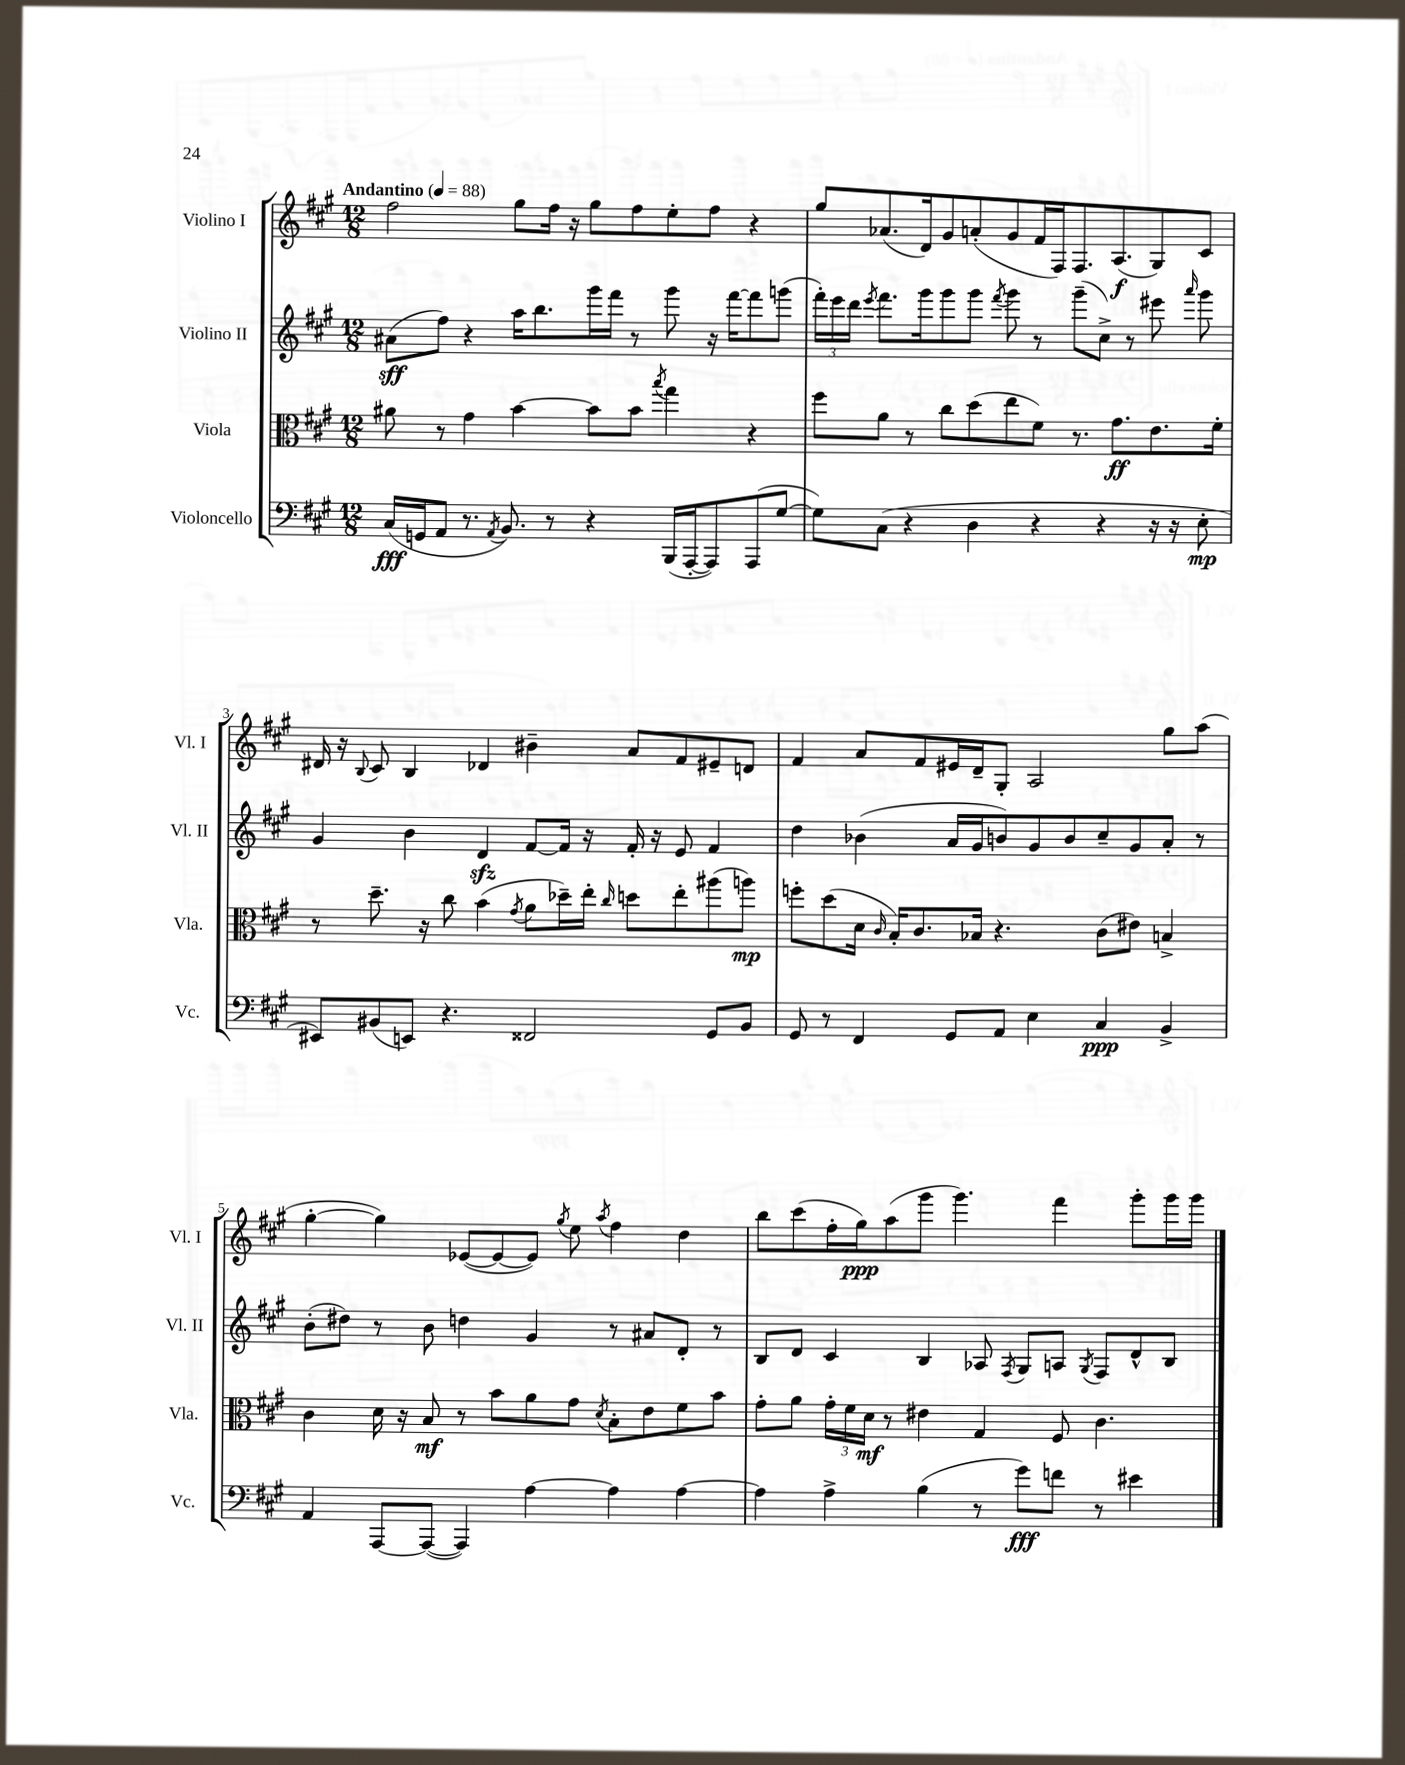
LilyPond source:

<<
\new StaffGroup <<
\new Staff = "s0" \with { instrumentName = "Violino I" shortInstrumentName = "Vl. I" } {
    \clef treble \key a \major \numericTimeSignature \time 12/8 \tempo "Andantino" 4 = 88
    \autoBeamOff fis''2 gis''8[ fis''16] r16 gis''8[ fis''8 e''8-. fis''8] r4 |
    gis''8[ aes'8.( d'16) gis'8 a'8-.( gis'8 fis'16 fis16) fis8. a8.\f( gis8) cis'8] |
    dis'16 r16 \appoggiatura { b8 } cis'8 b4 des'4 bis'4-- a'8[ fis'8 eis'8-- d'8] |
    fis'4 a'8[ fis'8 eis'16 d'16-- gis8]-. a2 gis''8[ a''8]( |
    gis''4~-. gis''4) ees'8[~( ees'8~ ees'8]) \acciaccatura { gis''8 } e''8 \acciaccatura { a''8 } fis''4 d''4 |
    b''8[ cis'''8( fis''16-. gis''16\ppp) a''8( gis'''8] gis'''4.) fis'''4 gis'''8[-. gis'''16 gis'''16] \bar "|." |
}
\new Staff = "s1" \with { instrumentName = "Violino II" shortInstrumentName = "Vl. II" } {
    \clef treble \key a \major \numericTimeSignature \time 12/8
    \autoBeamOff ais'8[\sff( fis''8]) r4 a''16[ b''8. gis'''16 fis'''16] r8 gis'''8 r16 fis'''16[~ fis'''8 g'''8]( |
    \tuplet 3/2 { fis'''16[-.) e'''16 d'''16] } \acciaccatura { e'''8 } fis'''8.[ gis'''16 gis'''8 gis'''8] \acciaccatura { fis'''8 } gis'''8 r8 gis'''8[--( cis''8]->) r8 eis'''8 \grace { a'''16 } gis'''8 |
    gis'4 b'4 d'4\sfz fis'8[~ fis'16] r16 fis'16-. r16 e'8 fis'4 |
    d''4 bes'4( a'16[ gis'16 b'8) gis'8 b'8 cis''8-- gis'8 a'8]-. r8 |
    b'8[-.( dis''8]) r8 b'8 d''4 gis'4 r8 ais'8[ d'8]-. r8 |
    b8[ d'8] cis'4 b4 aes8 \acciaccatura { fis8 } gis8[ a8] \acciaccatura { gis8 } fis8[ d'8-^ b8] \bar "|." |
}
\new Staff = "s2" \with { instrumentName = "Viola" shortInstrumentName = "Vla." } {
    \clef alto \key a \major \numericTimeSignature \time 12/8
    \autoBeamOff ais'8 r8 gis'4 b'4~ b'8[ b'8] \acciaccatura { b''8 } gis''4 r4 |
    fis''8[ a'8] r8 cis''8[ d''8( e''8 fis'8]) r8. gis'8.[\ff e'8. fis'16]-. |
    r8 d''8.-- r16 cis''8 b'4( \acciaccatura { gis'8 } a'8[ des''16--) e''16]-. \grace { cis''16 } d''8[ e''8-. ais''8( a''8]\mp) |
    f''8[-. d''8( d'16] \grace { cis'16 } b16[-.) cis'8. bes16] r4. cis'8[( eis'8]) b4-> |
    cis'4 d'16 r16 b8\mf r8 b'8[ a'8 gis'8] \acciaccatura { d'8 } b8[-. e'8 fis'8 b'8] |
    gis'8[-. a'8] \tuplet 3/2 { gis'16[-. fis'16 d'16]\mf } r8 eis'4 gis4 fis8 cis'4. \bar "|." |
}
\new Staff = "s3" \with { instrumentName = "Violoncello" shortInstrumentName = "Vc." } {
    \clef bass \key a \major \numericTimeSignature \time 12/8
    \autoBeamOff cis16[\fff( g,16 a,8] r8. \acciaccatura { a,8 } b,8.) r8 r4 b,,16[( a,,16~-. a,,8) a,,8( gis8]~ |
    gis8[) cis8]( r4 d4 r4 r4 r16 r16 e8-.\mp |
    eis,8[) bis,8( e,8]) r4. fisis,2 gis,8[ bis,8] |
    gis,8 r8 fis,4 gis,8[ a,8] e4 cis4\ppp b,4-> |
    a,4 a,,8[~ a,,8]~( a,,4) a4~ a4 a4~ |
    a4 a4-> b4( r8 gis'8[\fff) f'8] r8 eis'4 \bar "|." |
}
>>
>>
